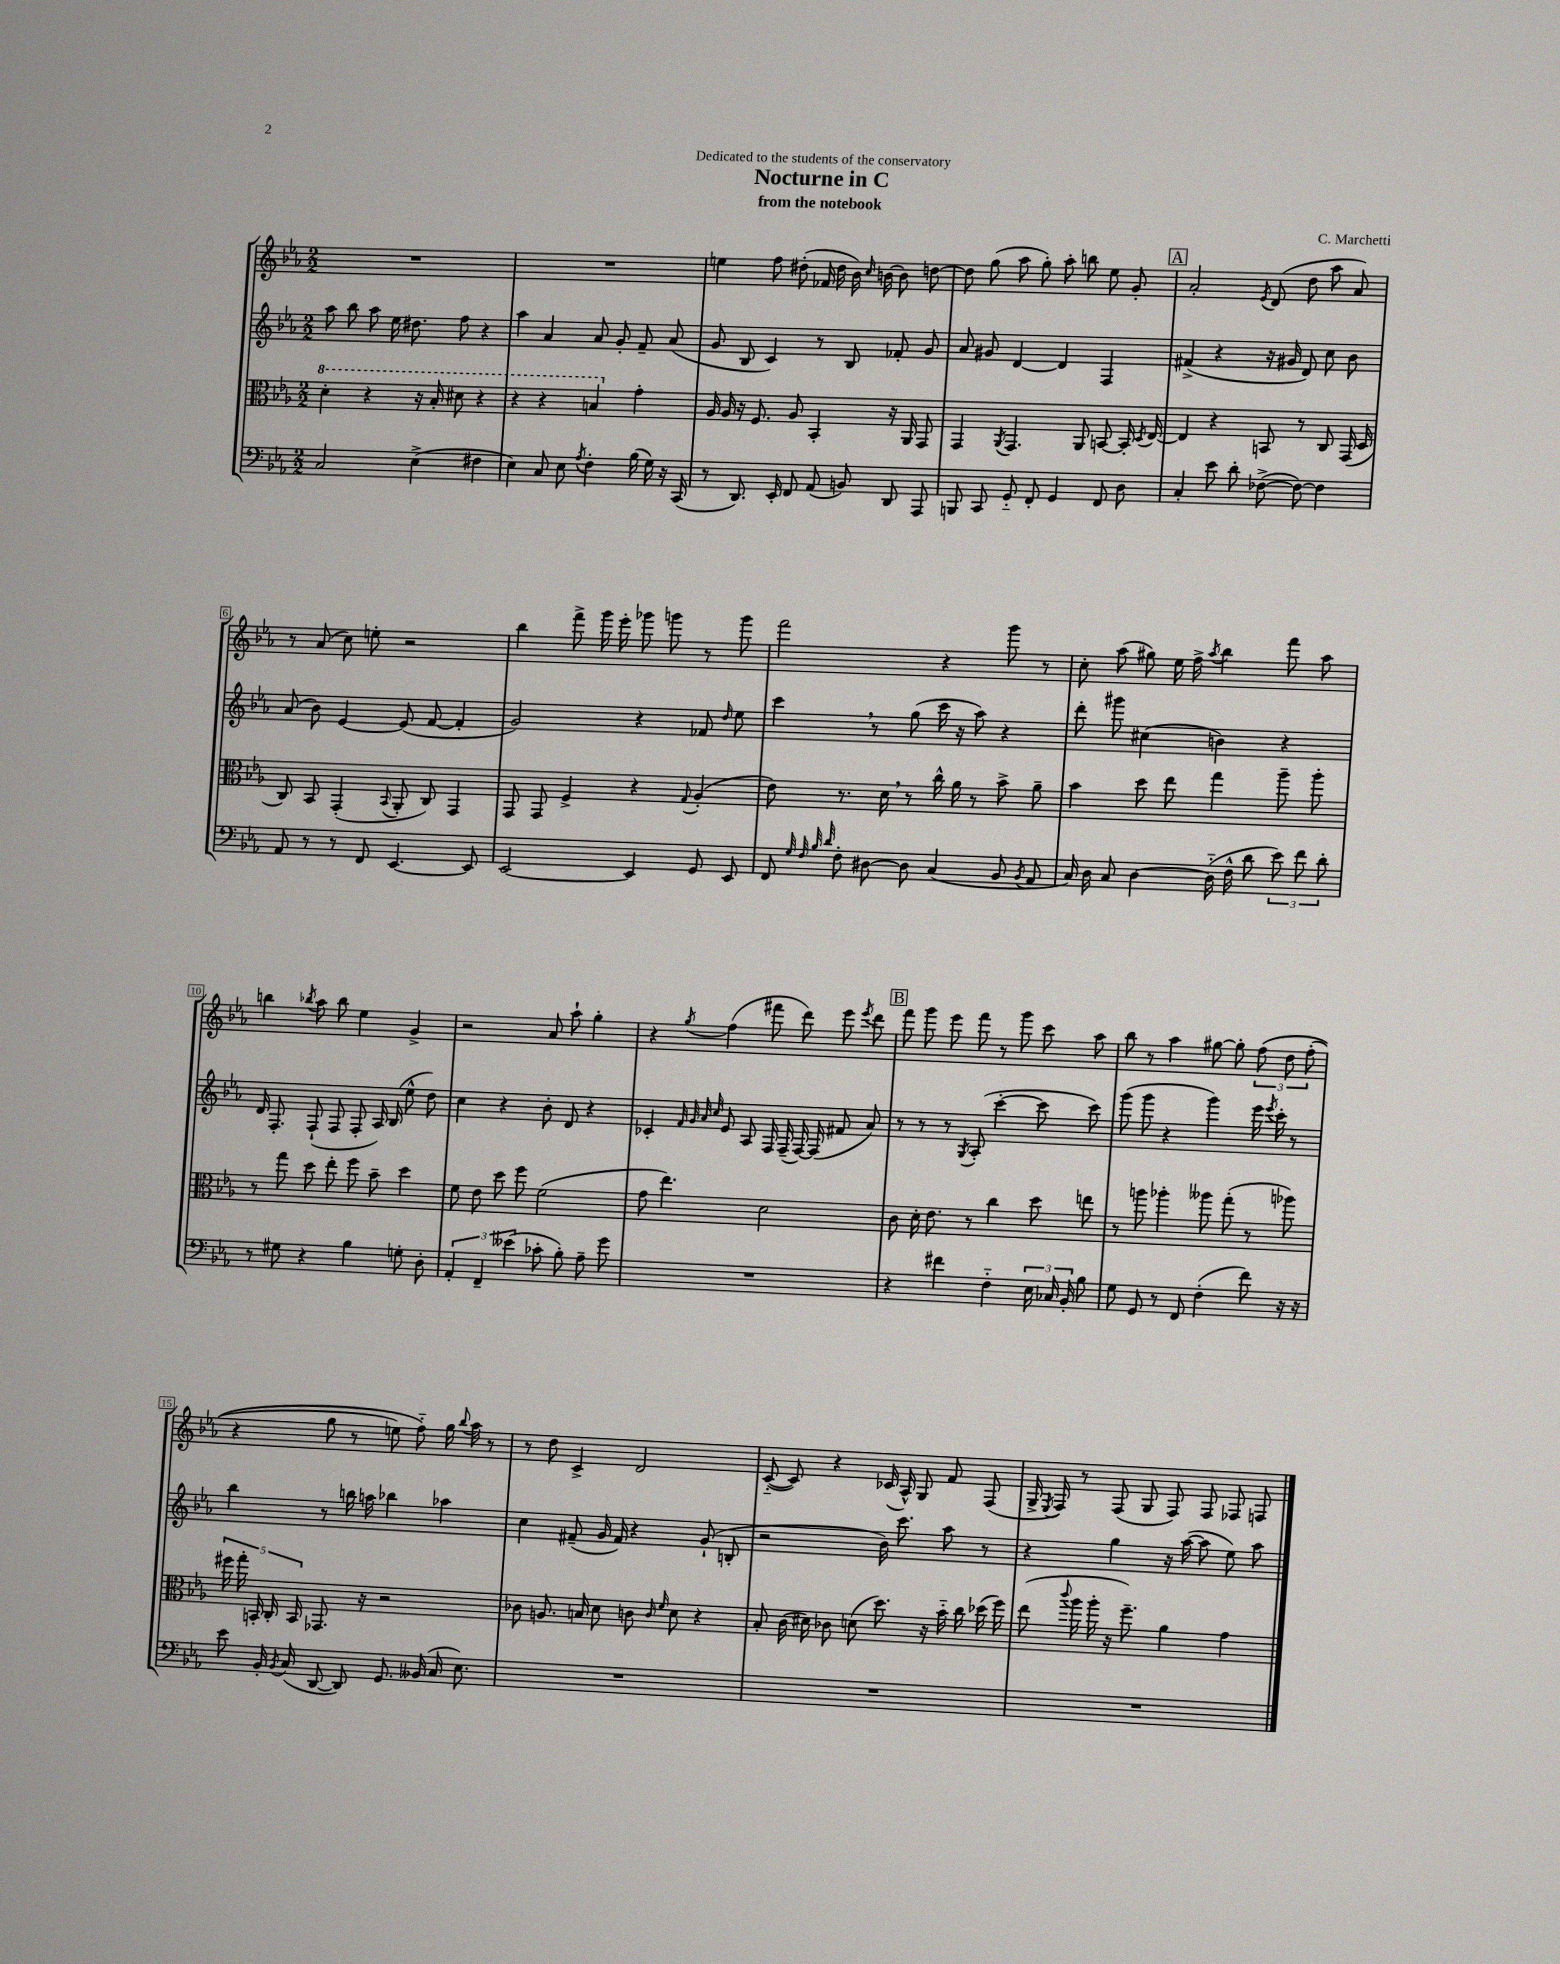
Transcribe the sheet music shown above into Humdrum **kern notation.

**kern	**kern	**kern	**kern
*staff4	*staff3	*staff2	*staff1
*clefF4	*clefC3	*clefG2	*clefG2
*k[b-e-a-]	*k[b-e-a-]	*k[b-e-a-]	*k[b-e-a-]
*M2/2	*M2/2	*M2/2	*M2/2
2C/	4dd'\	8aa-\	1r
.	.	8bb-\	.
.	4r	8aa-\	.
.	.	16ee-\	.
.	.	8.dd#\	.
(4E-^\	16r	.	.
.	16b-'/	.	.
.	8dd#\	8ff\	.
4F#\	4r	4r	.
=	=	=	=
4E-\)	4r	4aa-\	1r
8C/	4r	4a-/	.
8E-\	.	.	.
8qA-/	.	.	.
4F'\	4b/	8a-/	.
.	.	8g'/	.
(16B-\	4g'\	8f~/	.
16G\)	.	.	.
16r	.	(8a-/	.
(16CC/	.	.	.
=	=	=	=
8r	16A-/	8g/	4ee\
.	16A-/	.	.
8.DD/)	16r	8B-/	.
.	8.F/	.	.
.	.	4c/)	8ff\
16EE-'/	.	.	.
8FF/	8A-/	.	(8dd#'\
(8AA-/	4BB-'/	8r	16f-/
.	.	.	16dd#\
8BB/)	.	8B-/	16b-\)
.	.	.	16qqcc/
.	.	.	[16b\
8DD/	16r	8f-'/	8b\]
.	16AA-/	.	.
8AAA-/	8GG/	8g/	[8dd\
=	=	=	=
8BBB/	4GG/	8a-/	8dd\]
8CC/	.	8g#/	(8gg\
.	8qAA-/	.	.
8GG'~/	4.GG/	[4d/	8aa-\
8FF'/	.	.	8gg'\)
4GG/	.	4d/]	8aa-'\
.	8AA-/	.	8bb\
8FF/	[8BB/	4F/	8ee-\
8D\	16BB'/]	.	8g'/
.	8qD/	.	.
.	[16E-/	.	.
=	=	=	=
4C'/	4E-/]	(4f#^/	2a-'/
8e-\	4r	4r	.
8d'\	.	.	.
.	.	.	8qe-/
([8F-^\	8BB/	16r	(8d/
.	.	16g#/	.
8F-\_)	8r	8d/)	8dd\
4F-\]	8C/	8cc\	8aa-\
.	(16GG/	8b-\	8a-/)
.	16D/	.	.
=	=	=	=
8AA-/	8C/)	(8a-/	8r
8r	8BB-/	8b-\)	(8a-/
8r	(4GG'/	[4e-/	8cc\)
8FF/	.	.	8ee'\
.	8qqBB-/	.	.
[4.EE-/	8AA-'/	(8e-/]	2r
.	8C/)	[8f/	.
.	4GG/	4f'/]	.
8EE-/]	.	.	.
=	=	=	=
[2EE-/	8GG/	2g/)	4bb-\
.	8GG/	.	.
.	4F^/	.	8fff^\
.	.	.	16ggg\
.	.	.	16eee-'\
4EE-/]	4r	4r	8ggg-\
.	.	.	8ggg\
.	8qqG/	.	.
8GG/	(4A-'/	8f-/	8r
.	.	16qqdd/	.
8EE-/	.	8ee-\	8ggg\
=	=	=	=
8FF/	8e-\)	4ccc\	2fff\
32qqG/	.	.	.
32qqF/	.	.	.
32qqB-/	.	.	.
32qqd/	.	.	.
8F'\	8.r	.	.
[8D#\	.	8r	.
.	16d\	.	.
8D#\]	8r	(8gg\	.
(4C/	16cc^^\	16ccc\	4r
.	16a-\	16r	.
.	8r	8aa-\)	.
8BB-/	8b-^\	4r	8ggg\
8qBB-/	.	.	.
8AA-/	8a-~\	.	8r
=	=	=	=
16C/)	4b-\	8ddd'\	8cc'\
16D\	.	.	.
8C/	.	8ggg#\	(8aa-\
[4D\	8dd\	(4cc#\	8gg#\)
.	8ee-\	.	16ee-\
.	.	.	16ff^\
.	.	.	8qaa-/
(16D'~\]	4gg\	4b\)	4bb-\
16F^^\	.	.	.
8d\	.	.	.
12e-\)	8aa-~\	4r	8fff\
12f\	.	.	.
.	8aa-'\	.	8aa-\
12d'\	.	.	.
=	=	=	=
8r	8r	16d/	4bb\
.	.	8.F'/	.
8G#\	8gg\	.	.
.	.	.	8qbb-/
4r	8dd\	(8F`/	8aa-\
.	8ee-'\	8F/	8bb-\
4B-\	8ff\	8F'/	4ee-\
.	8b-~\	16A-/)	.
.	.	(16B-/	.
8G'\	4dd\	8ee-^^\	4g^/
8D'\	.	8dd\)	.
=	=	=	=
6AA-'/	8f\	4cc\	2r
.	8e-\	.	.
6FF~/	.	.	.
.	8dd\	4r	.
(6e--\	.	.	.
.	8ff\	.	.
8c-'\	(2f\	8b-'\	8a-/
8B-'\)	.	8d/	8aa-`\
8A-~\	.	4r	4gg'\
8g\	.	.	.
=	=	=	=
1r	8g\	4c-'/	4r
.	4.ee-\)	.	.
.	.	32qqf/	.
.	.	32qqg/	.
.	.	32qqa-/	.
.	.	32qqcc/	8qgg/
.	.	8e-/	(4ff\
.	.	8A-/	.
.	2d\	16F/	8fff#\
.	.	(16F~/	.
.	.	[16F/)	8ddd\)
.	.	(16F/]	.
.	.	8f#/	8eee-\
.	.	.	8qeee-/
.	.	8a-/)	8ddd\
=	=	=	=
4r	8c\	8r	8fff\
.	16d'\	8r	8ggg\
.	8.e-\	.	.
4f#\	.	8r	8eee-\
.	.	8qG/	.
.	8r	(8A-'/	8fff\
4F'~\	4cc\	[4ccc'\	8r
.	.	.	8ggg\
24E-\	8dd\	8ccc\]	8ccc\
24C-/	.	.	.
24BB-'/	.	.	.
8B-\	8ee\	8ccc\)	8aa-\
=	=	=	=
8G\	8r	(8ggg\	8bb-\
8GG/	8aa\	8ggg\	8r
8r	4aa-'\	4r	4aa-\
8FF/	.	.	.
(4F'\	8aa--\	4ggg\)	[8gg#\
.	(8gg'\	.	8gg#'\]
8f\)	8r	16eee-\	&(12ff\
.	.	8qeee-/	.
.	.	16ccc'\	.
.	.	.	12dd\
16r	8aa-\)	8r	.
.	.	.	(12ff'\
16r	.	.	.
=	=	=	=
8e-\	20ff#\	4bb-\	4r
.	20gg'\	.	.
.	20BB'/	.	.
16BB-'/	.	.	.
.	20C'/	.	.
8qBB-/	.	.	.
(16C/	.	.	.
.	20BB/	.	.
[8DD/	8.GG-/	8r	8gg\
8DD/])	.	16bb\	8r
.	16r	16aa\	.
8.GG/	2r	4bb-\	8ee\)
.	.	.	8ff'~\&)
(16BB--/	.	.	.
16C/	.	4aa-\	16gg\
.	.	.	8qqbb-/
8.E-\)	.	.	16aa-\
.	.	.	8r
=	=	=	=
1r	8c-\	4cc\	8r
.	8.A/	.	8dd\
.	.	(8f#~/	4c^/
.	16B/	.	.
.	8d\	16g/	.
.	.	16f#/)	.
.	8c\	4r	2d/
.	16qqc/	.	.
.	16qqf/	.	.
.	8d\	.	.
.	4r	(8g`/	.
.	.	8B'/	.
=	=	=	=
1r	8B-'/	2r	([8c'~/
.	(16c\	.	8c/])
.	16d#\)	.	.
.	8c-\	.	4r
.	(8d\	.	.
.	8.dd\)	16b-\)	(16c-/
.	.	8.ccc\	16A-^^/)
.	.	.	8G/
.	16r	.	.
.	16b-'~\	8aa-\	8f/
.	16cc\	.	.
.	(16dd-\	8r	(8F/
.	16ff\)	.	.
=	=	=	=
1r	(8ee-\	4r	16G^/
.	.	.	8qE-/
.	.	.	16F/)
.	8qqccc/	.	.
.	16aa-\	.	8r
.	16aa-'\	.	.
.	16r	4gg\	(8F/
.	8.ff~\)	.	.
.	.	.	8G/
.	4a-\	16r	8F/)
.	.	([16aa-\	.
.	.	8aa-\]	8F/
.	4g\	8ee-\)	8F-/
.	.	8aa-\	8F/
==	==	==	==
*-	*-	*-	*-
